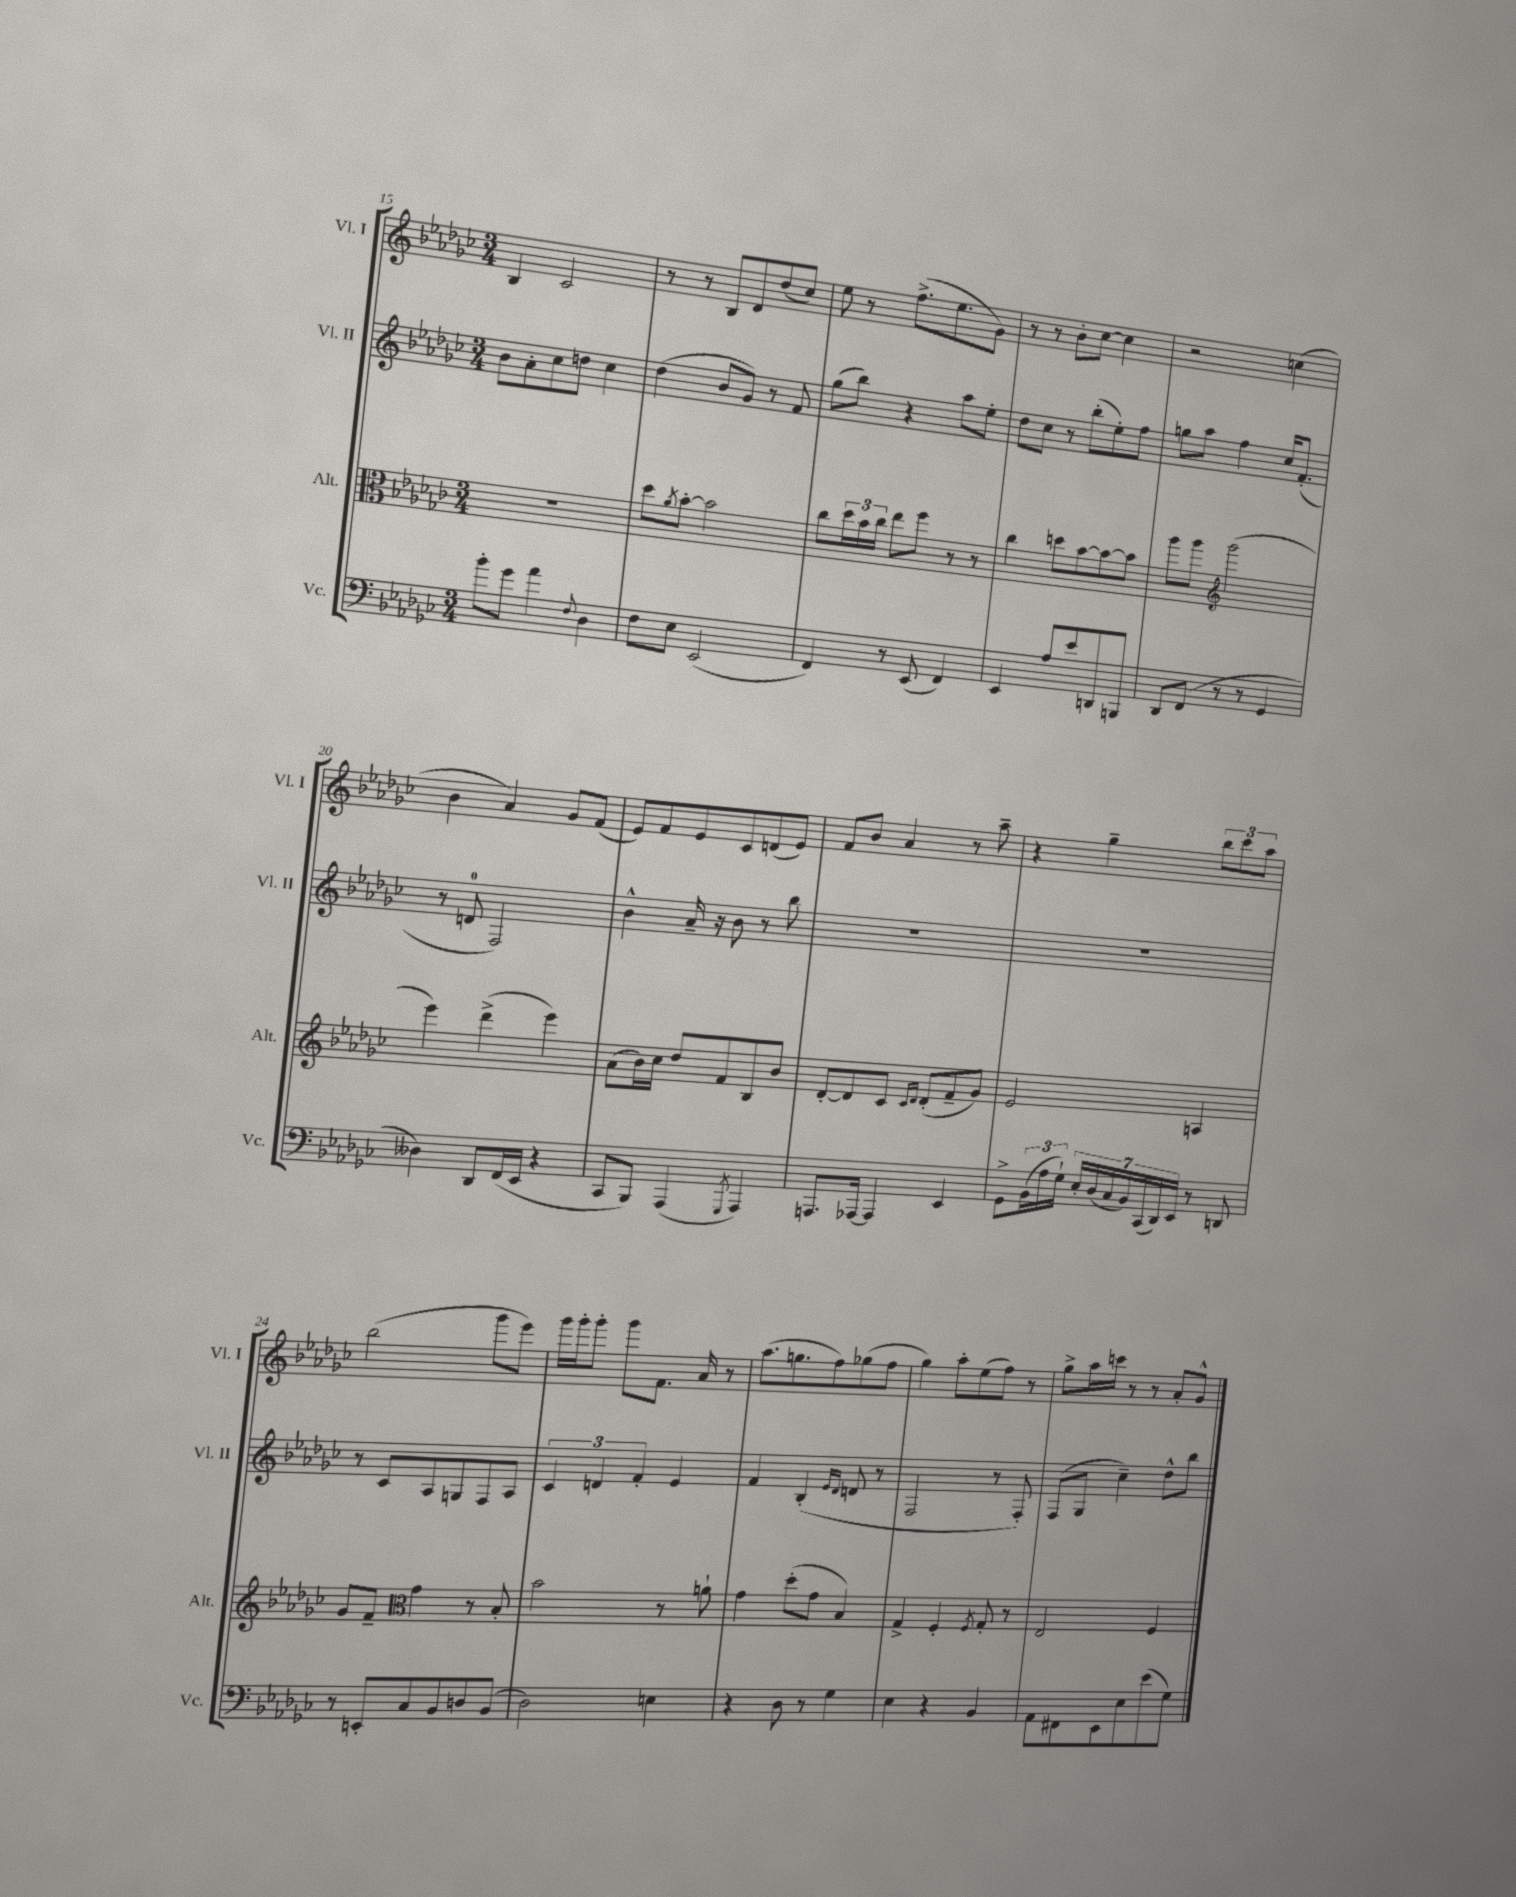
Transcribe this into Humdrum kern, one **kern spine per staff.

**kern	**kern	**kern	**kern
*staff4	*staff3	*staff2	*staff1
*clefF4	*clefC3	*clefG2	*clefG2
*k[b-e-a-d-g-c-]	*k[b-e-a-d-g-c-]	*k[b-e-a-d-g-c-]	*k[b-e-a-d-g-c-]
*M3/4	*M3/4	*M3/4	*M3/4
8b-'	2.r	8b-	4B-
8g-	.	8a-'	.
4a-	.	8cc-	2c-
.	.	8dd	.
8qqF	.	.	.
4D-	.	4cc-	.
=	=	=	=
8F	8dd-	(4dd-	8r
.	8qa-	.	.
8E-	[8b-'	.	8r
(2EE-	2b-]	8b-	8B-
.	.	8g-)	8d-
.	.	8r	(8dd-
.	.	8f	8cc-)
=	=	=	=
4FF)	8cc-	(8gg-	8ee-
.	24dd-	8bb-)	8r
.	24b-	.	.
.	24cc-	.	.
8r	8ee-	4r	(8.ff^
(8EE-	8ff	.	.
.	.	.	8.ee-
4FF)	8r	8aa-	.
.	8r	8ee-'	8g-)
=	=	=	=
4EE-	4cc-	8dd-	8r
.	.	8cc-	8r
8A-	8dd	8r	8b-'
8e-	[8b-	(8bb-'	[8cc-
8DD	8b-_	8ee-')	4cc-]
8BBB	8b-]	8ff	.
=	=	=	=
8DD-	8aa-	8gg	2r
(8FF	8aa-	8aa-	.
*	*clefG2	*	*
8r	(2ggg-	4ff	.
8r	.	.	.
4GG-	.	16cc-	(4cc
.	.	(8.f'	.
=	=	=	=
4D--)	4eee-)	8r	4b-
.	.	8d	.
8DD-	(4ddd-^	2F)	4a-)
(16FF	.	.	.
16EE-	.	.	.
4r	4eee-)	.	8g-
.	.	.	(8f
=	=	=	=
8CC-	(8a-	4b-^^	8e-)
8BBB-)	16b-)	.	8f
.	16cc-	.	.
(4AAA-	8dd-	16a-~	8e-
.	.	16r	.
.	8f	8b-	8c-
8qGGG-	.	.	.
4AAA-)	8B-	8r	(8d
.	8b-	8bb-	8e-)
=	=	=	=
8.AAA	[8d-'	2.r	8f
.	8d-]	.	8b-
[16AAA-	.	.	.
4AAA-]	8c-	.	4a-
.	16qqc-	.	.
.	16qqd-	.	.
.	(8d-'	.	.
4EE-	8f~	.	8r
.	8g-)	.	8aa-~
=	=	=	=
8GG-^	2e-	2.r	4r
(24BB-	.	.	.
24A-	.	.	.
24G-`)	.	.	.
28E-'	.	.	4gg-~
(28D-	.	.	.
28C-	.	.	.
28BB-)	.	.	.
(28CC-	.	.	.
28DD-)	.	.	.
28EE-	.	.	.
8r	4A	.	12bb-
.	.	.	12ccc-
8DD	.	.	.
.	.	.	12aa-
=	=	=	=
8r	8g-	8r	(2bb-
8EE'	8f~	8c-	.
*	*clefC3	*	*
8C-	4g-	8A-	.
8BB-	.	8G	.
8D	8r	8F	8ggg-
(8BB-	8B-'	8A-	8eee-)
=	=	=	=
2D-)	2b-	6c-	16ggg-
.	.	.	16ggg-'
.	.	.	8ggg-'
.	.	6d	.
.	.	.	8ggg-
.	.	6f'	.
.	.	.	8.f
4E	8r	4e-	.
.	.	.	16a-
.	8a`	.	8r
=	=	=	=
4r	4g-	4f	(8.aa-
.	.	.	8.gg
8D-	(8dd-'	(4B-'	.
8r	8g-	.	8ff)
.	.	16qqe-	.
.	.	16qqd-	.
4G-	4B-)	8d	(8gg-
.	.	8r	8ff
=	=	=	=
4E-	4G-^	2F	4gg-)
4r	4F'	.	8aa-'
.	.	.	(8ee-
.	8qF	.	.
4BB-	8G-'	8r	8ff)
.	8r	8F')	8r
=	=	=	=
8AA-	2E-	(8F	8gg-^
8FF#	.	8G-	16aa-
.	.	.	16ccc
8EE-	.	4cc-~)	8r
8E-	.	.	8r
(8e-	4F	8dd-^^	8a-'
8G-)	.	8bb-	8g-^^
==	==	==	==
*-	*-	*-	*-
